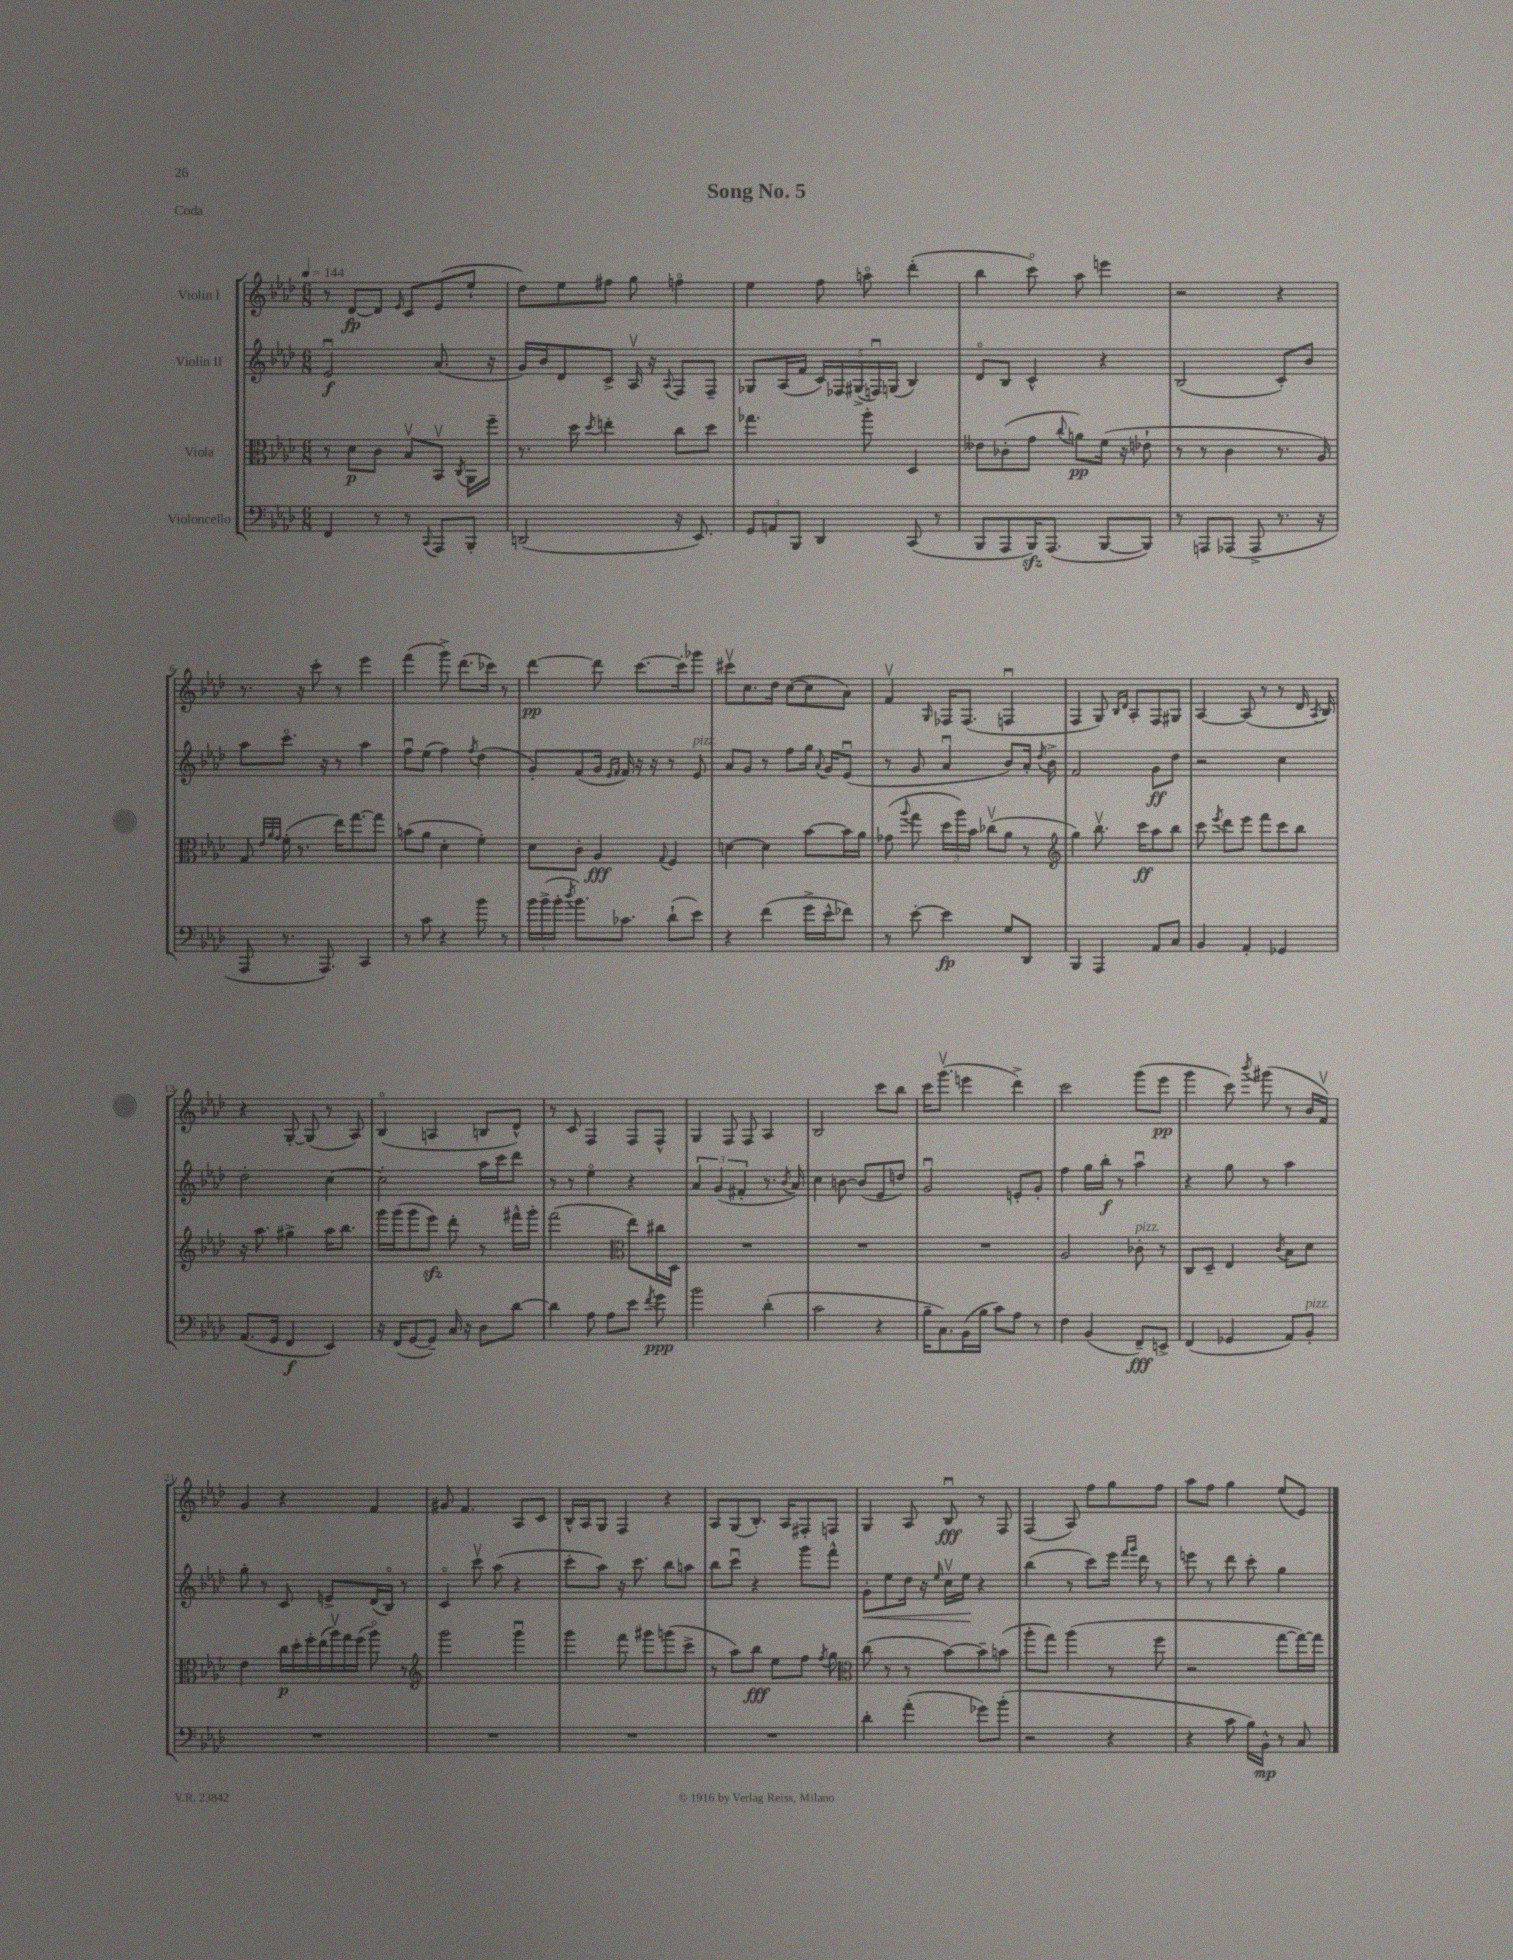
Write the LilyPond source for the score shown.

\header { title = "Song No. 5" piece = "Coda" }
<<
\new StaffGroup <<
\new Staff = "s0" \with { instrumentName = "Violin I" } {
    \clef treble \key aes \major \numericTimeSignature \time 6/8 \tempo 4 = 144
    \autoBeamOff r8 des'8[~\fp des'8] \grace { ees'16 } c'8[ ees'8( ees''8]-! |
    des''8[) ees''8 fis''8] g''8 f''4\flageolet |
    ees''4 f''8 a''8\flageolet des'''4-.( |
    bes''4 c'''8\flageolet) aes''8 e'''4 |
    r2 r4 |
    r8. r16 c'''8-. r8 ees'''4 |
    f'''4( g'''8->) des'''8.[( ces'''16]) r8 |
    des'''4~\pp des'''8 c'''8.[~ c'''16-. ges'''8] |
    cis'''8[\upbow c''8. des''16] c''8[~( c''8 aes'8]) |
    f'4\upbow \grace { g16 } fes16[ fes8.]( f4\downbow |
    f4 g8) \grace { bes16[ des'16] } aes8[-. f8 gis8] |
    aes4~ aes8( r8 r8 des'16 \acciaccatura { aes8 } bes16) |
    r4 g8~-. g8( r8 aes8) |
    bes4\flageolet( a4 b8[ des'8]-^) |
    r8 c'8 f4 f8[ f8]-^ |
    g4 f8 f8 aes4 |
    bes2 c'''8[ bes''8] |
    c'''16[ g'''8.]\upbow( e'''4 des'''4->) |
    c'''2 g'''8[( ees'''8]\pp |
    g'''4 c'''8) \acciaccatura { bes'''8 } gis'''8( r8 bes'16[ f'16]\upbow) |
    g'4 r4 f'4 |
    gis'8 f'4. aes8[ c'8] |
    bes16[-^ aes16 g8] f4 r4 |
    aes8[ g8( bes8.]-.) aes16[ fis8-. f8] |
    g4 aes8 bes8\downbow\fff r8 f8 |
    f4( aes8) f''8[ g''8 f''8] |
    aes''8[ f''8] g''4 ees''8[( ees'8]) \bar "|." |
}
\new Staff = "s1" \with { instrumentName = "Violin II" } {
    \clef treble \key aes \major \numericTimeSignature \time 6/8
    \autoBeamOff ees'2\downbow\f aes'8.( r16 |
    g'16[) bes'16 des'8 c'8]-> aes16\upbow r16 \appoggiatura { aes8 } f8[ f8]-- |
    ges8[ aes16( f'16] \tuplet 5/4 { c'16[) fes16 gis16->( f16\downbow) g16]( } bes4) |
    des'8[\flageolet bes8] c'4-^ r4 |
    bes2( c'8[-.) bes'8] |
    aes''8[ c'''8.]\flageolet r16 r8 aes''4 |
    f''8[\downbow ees''8]( f''4) \acciaccatura { f''8 } des''4( |
    g'8[-.) f'8( g'16] \grace { ees'16[ f'16] } f'16) r16 r16 r8 ees'8^\markup { \italic "pizz." } |
    aes'8[ g'8] r8 f''8[ g''16] \appoggiatura { aes'8 } g'16[ ees'8]\downbow( |
    r8 g'8 aes'4\downbow bes'8[) aes'16]-. \acciaccatura { des''8 } bes'16-> |
    f'2 g'8[\ff des''8] |
    r2 c''4 |
    des''2-. c''4~ |
    c''2-. aes''16[ c'''16 des'''8] |
    r8 r8 ees''4\flageolet r4 |
    \tuplet 3/2 { aes'4 g'4( fis'4-. } r8. \acciaccatura { bes'8 } aes'16) |
    c''4 b'8~ b'8[( ees'8 d''8]) |
    g'2\downbow e'8[-. g'8]-. |
    f''4 g''16[ bes''16]-.\f r8 aes''4\downbow |
    r4 g''8 r8 aes''4 |
    g''8-. r8 c'8 e'8[-> des'16( bes16]\flageolet) r8 |
    c'4\flageolet c'''8\upbow aes''8( r4 |
    c'''8[-. aes''8]) r16 c'''8. bes''8[ a''8] |
    bes''8[ c'''8]\downbow r4 g'''8[ f'''8]-^ |
    g'8[-.\< ees''8 des''16] r16 \grace { ees''16 } c''16[\upbow ees''16]\! r4 |
    bes''4( r8 c'''8[) ees'''16] \grace { f'''16[ g'''16] } des'''16 r8 |
    e'''8 r8 des'''8 c'''8-. g''4 \bar "|." |
}
\new Staff = "s2" \with { instrumentName = "Viola" } {
    \clef alto \key aes \major \numericTimeSignature \time 6/8
    \autoBeamOff r8 des'8[\p c'8] bes8[\upbow bes,8]\upbow \acciaccatura { c8 } aes,16[ f''16]-- |
    r8. des''16 \acciaccatura { des''8 } e''4-. c''8[ des''8] |
    ges''4. aes''8-. des4 |
    eeses'8[ ces'8-.( g'8] \appoggiatura { c''8 } a'8[\pp) f'16]( r16 ees'8-! |
    r8 r8 c'4 r8. aes16) |
    g8 \grace { ees'32[ aes'32 g'32] } f'16-.( r8. ees''16[) g''8.~ g''8] |
    b'8[( aes'8] des'4-. f'4-.) |
    des'8[ c'8]-. aes4\fff \appoggiatura { g8 } f4 |
    d'4~ d'4 bes'8[~ bes'16 aes'16] |
    ges'8( \appoggiatura { aes''8 } g''8 \tuplet 3/2 { des''16[ aes''16) bes'16] } ces''8[\upbow( aes'8] r8 |
    \clef treble g''4) bes''8.\upbow c'''16[\ff aes''8 bes''8] |
    c'''8 \acciaccatura { ees'''8 } des'''8[ ees'''8] f'''8[ c'''8 bes''8] |
    r16 aes''8. gis''4-> aes''16[ bes''8.] |
    g'''16[ g'''16( g'''8 ees'''8]\sfz) des'''8-. r8 fis'''16[-^ g'''16]-. |
    f'''2( \clef alto ees''8[) cis''16 des16] |
    R2. |
    R2. |
    R2. |
    aes2 ces'8-.^\markup { \italic "pizz." } r8 |
    c8[ des8]-- ees4 \acciaccatura { c'8 } bes8[ des'8] |
    ees'4 \tuplet 7/4 { c''16[\p des''16-. f''16-. ees''16( aes''16\upbow) g''16 f''16]( } aes''8\flageolet) r8 |
    \clef treble g'''2 g'''4\downbow |
    g'''4 f'''8 gis'''8[ g'''8( c'''8]-> |
    r8 aes''8[) bes''8]\fff ees''8[ f''8] \acciaccatura { f''8 } g''8 |
    \clef alto c''8( r8 r8 bes'8[~) bes'8-- b'8]( |
    aes''8[-. g''8]) aes''4( r8 f''8 |
    r2 g''8[~ g''16~) g''16] \bar "|." |
}
\new Staff = "s3" \with { instrumentName = "Violoncello" } {
    \clef bass \key aes \major \numericTimeSignature \time 6/8
    \autoBeamOff f,4 r8 r8 \appoggiatura { c,8 } aes,,8[ bes,,8]-. |
    d,2( r16 ees,8.) |
    \tuplet 3/2 { g,8[ a,8 bes,,8] } des,4 c,8( r8 |
    bes,,8[ aes,,8 bes,,16\sfz) aes,,8.]( bes,,8[~ bes,,8]) |
    r8 a,,8[ aes,,8]( aes,,8-> r8. r16 |
    aes,,8 r8. aes,,8.) c,4 |
    r8 c'8 r4 bes'8 r8 |
    \tuplet 3/2 { bes'16[ bes'16->( bes'16]-. } \acciaccatura { des''8 } bes'8.[) ces'8.] des'8[-!( ees'8]) |
    r4 f'4( g'16[-> ees'16-^ fes'8]) |
    r8 ees'8~-. ees'4\fp g8[ des,8] |
    bes,,4 aes,,4 aes,8[ c8] |
    bes,4 aes,4-. ges,4 |
    aes,8.[( g,16] f,4\f ees,4) |
    r16 f,16[( g,8~ g,8]--) c16 r16 des8[ des'8]~ |
    des'4 aes8 aes8[ ees'8] \acciaccatura { f'8 } g'8\ppp |
    bes'2 des'4-.( |
    c'2 r4 |
    bes16[-- c8.) bes,16( bes16] c'8[) aes8] r8 |
    f4 bes,4( f,8[--\fff) e,8]-> |
    f,4( ges,4 aes,8[) bes,8]-.^\markup { \italic "pizz." } |
    R2. |
    R2. |
    R2. |
    R2. |
    des'4-. aes'4-.( ges'8[) bes'8]-.( |
    r2 r4 |
    r4 c'8 bes16[) bes,16]-^\mp r8 c8 \bar "|." |
}
>>
>>
